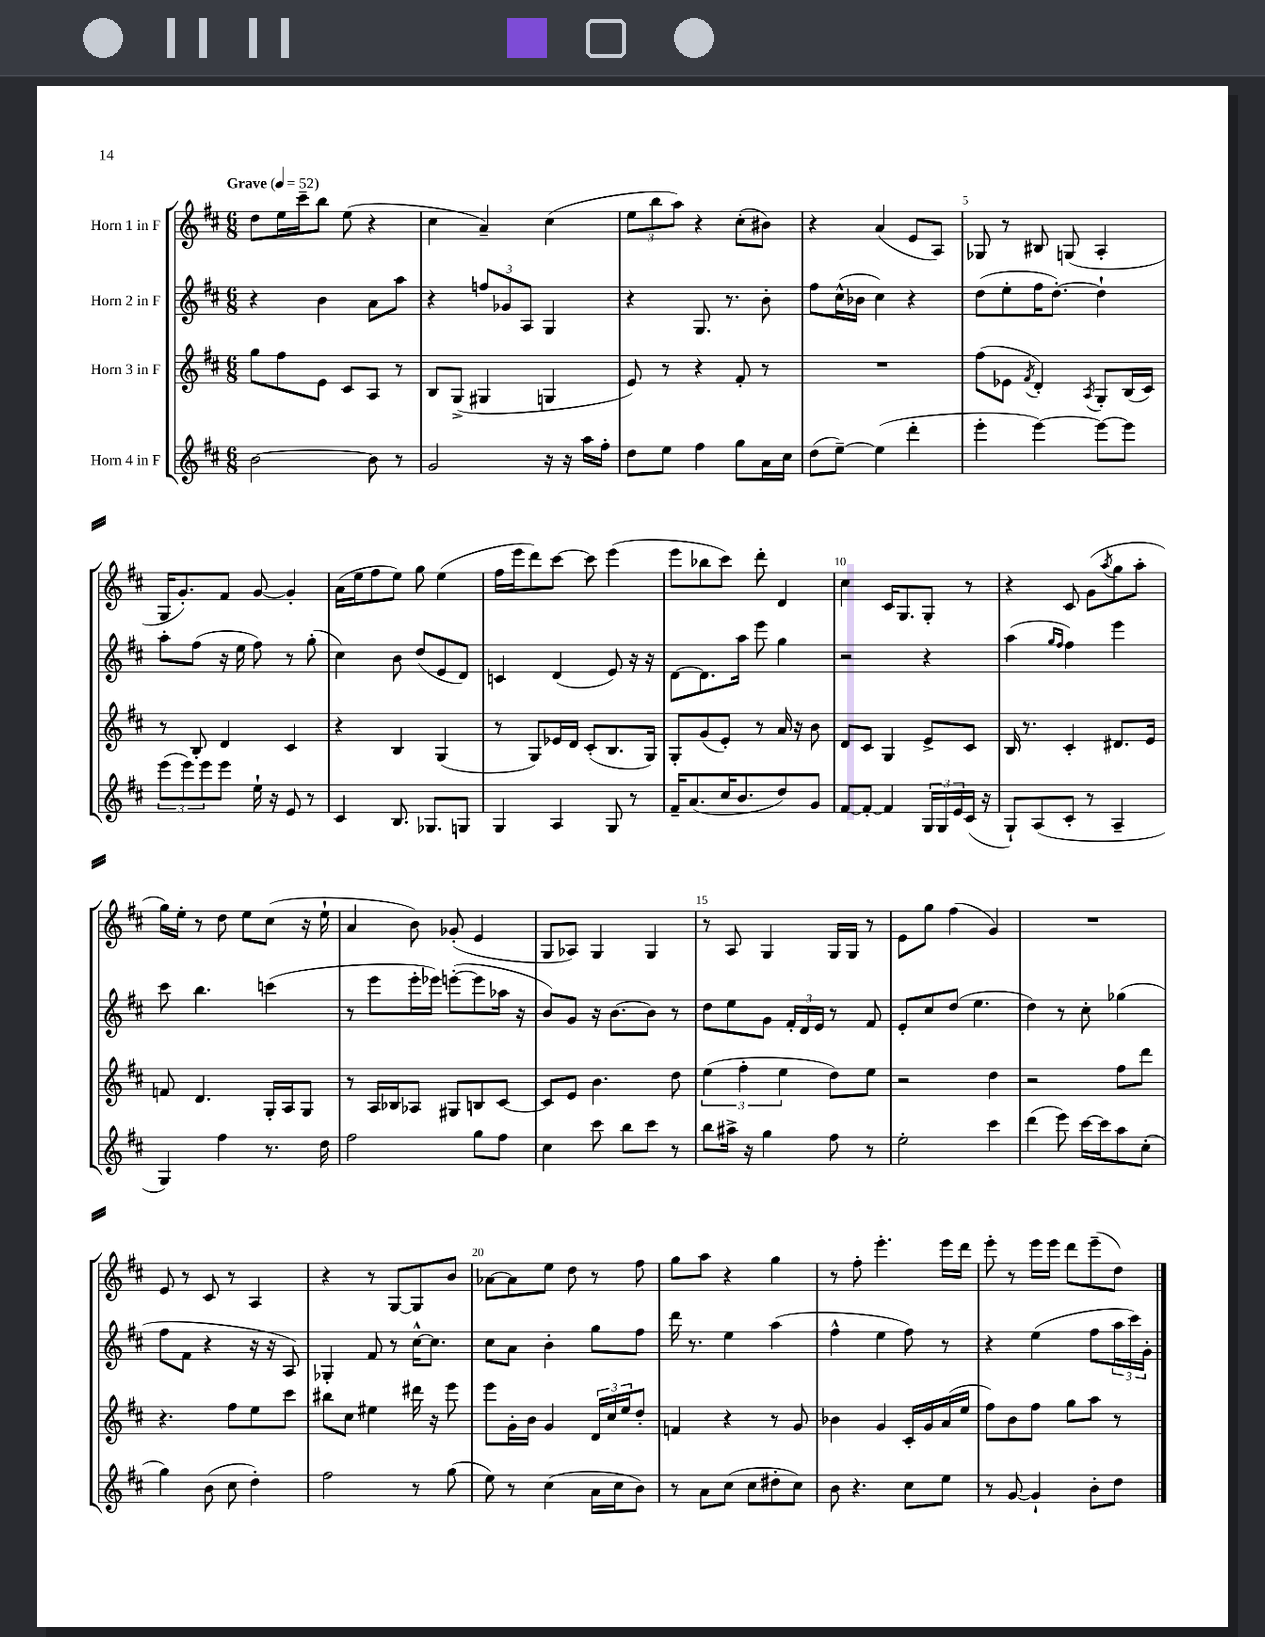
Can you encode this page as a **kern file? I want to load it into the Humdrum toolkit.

**kern	**kern	**kern	**kern
*staff4	*staff3	*staff2	*staff1
*clefG2	*clefG2	*clefG2	*clefG2
*k[f#c#]	*k[f#c#]	*k[f#c#]	*k[f#c#]
*M6/8	*M6/8	*M6/8	*M6/8
*MM52	*MM52	*MM52	*MM52
[2b	8gg	4r	8dd
.	8ff#	.	16ee
.	.	.	16ccc#~
.	8e	4b	8bb
.	8c#	.	(8ee
8b]	8A	8a	4r
8r	8r	8aa	.
=	=	=	=
2g	8B	4r	4cc#
.	(8G^	.	.
.	4G#	12ff	4a~)
.	.	12g-	.
.	.	12A	.
16r	4G	4G	(4cc#
16r	.	.	.
16aa	.	.	.
16ff#'	.	.	.
=	=	=	=
8dd	8e)	4r	12ee
.	.	.	12bb
8ee	8r	.	.
.	.	.	12aa)
4ff#	4r	8.G	4r
.	.	8.r	.
8gg	8f#'	.	(8cc#'
16a	8r	8b'	8b#)
16cc#	.	.	.
=	=	=	=
(8dd	2.r	8ff#	4r
[8ee~)	.	(16cc#^^	.
.	.	16b-	.
(4ee]	.	4cc#)	(4a
4ddd'	.	4r	8e
.	.	.	8A)
=	=	=	=
4eee'	(8ff#	(8dd	8G-
.	8e-	8ee'	8r
.	8qf#	.	.
[4eee)	4d')	16ff#	8B#
.	.	[8.dd')	.
.	.	.	(8G
.	8qA	.	.
8eee_	8G'	4dd`]	4A'
8eee]	(16B	.	.
.	16c#)	.	.
=	=	=	=
(12eee	8r	8aa'	16G
.	.	.	8.g')
12eee)	.	.	.
.	8B'	(8ff#	.
12eee	.	.	.
8eee	4d	16r	8f#
.	.	16ee	.
16ee`	.	8ff#)	[8g
16r	.	.	.
8e	4c#	8r	4g']
8r	.	(8gg'	.
=	=	=	=
4c#	4r	4cc#)	(16a
.	.	.	16ee
.	.	.	8ff#
8.B	4B	8b	8ee)
.	.	(8dd	8gg
8.G-	.	.	.
.	(4G	8e	(4ee
8G	.	8d)	.
=	=	=	=
4G	8r	4c	16ff#
.	.	.	16eee
.	8G)	.	8ddd)
4A	16e-	(4d	[8ccc#
.	16d	.	.
.	(8c#'	.	8ccc#]
8G	8.B	8e)	(4eee
8r	.	16r	.
.	16G)	16r	.
=	=	=	=
16f#~	8G'	[8d	8eee
(8.a	.	.	.
.	(8g	8.d]	8bb-
16cc#	8e')	.	8ccc#)
8.b	.	16aa	.
.	8r	8eee	8ddd'
8dd)	16a	4gg	4d
.	16r	.	.
8g	8b	.	.
=	=	=	=
[8f#	8d	2r	4cc#
8f#'_	8c#	.	.
4f#]	4G	.	16c#
.	.	.	8.G
24G	8e^	4r	8G'
24G	.	.	.
24e	.	.	.
(16c#	8c#	.	8r
16r	.	.	.
=	=	=	=
8G`)	16B	(4aa	4r
.	8.r	.	.
(8A	.	.	.
.	.	16qqgg	.
.	.	16qqff#	.
8c#'	4c#'	4ff#)	8c#
8r	.	.	(8g
.	.	.	8qaa
4A~	8.d#	4eee	8gg
.	.	.	8aa'
.	16e	.	.
=	=	=	=
4G)	8f	8ccc#	16gg)
.	.	.	16ee'
.	4.d	4.bb	8r
4ff#	.	.	8dd
.	.	.	8ee
8.r	16G'	(4ccc	(8cc#
.	16A	.	.
.	8G	.	16r
16dd	.	.	16ee`
=	=	=	=
2ff#	8r	8r	4a
.	16A	8eee	.
.	16B-	.	.
.	8A-	16eee'	8b)
.	.	16eee-)	.
.	8G#	([8eee'	(8g-'
8gg	8B	8eee]	4e
8ff#	[8c#	16aa-	.
.	.	16r	.
=	=	=	=
4cc#	8c#]	8b)	8G
.	8e	8g	8A-)
8ccc#	4.b	16r	4G
.	.	[8.b	.
8bb	.	.	.
8ccc#	.	8b]	4G
8r	8dd	8r	.
=	=	=	=
8bb	(6ee	8dd	8r
16aa#^	.	8ee	8A
.	6ff#'	.	.
16r	.	.	.
4gg	.	8g	4G
.	6ee	.	.
.	.	24f#'	.
.	.	24d	.
.	.	24e	.
8ff#	8dd)	8r	16G
.	.	.	16G
8r	8ee	8f#	8r
=	=	=	=
2ee'	2r	8e'	8e
.	.	8cc#	8gg
.	.	(8dd	(4ff#
.	.	4.ee	.
4ccc#	4dd	.	4g)
=	=	=	=
(4ddd	2r	4dd)	2.r
8eee)	.	8r	.
[16ccc#	.	8cc#'	.
16ccc#]	.	.	.
8aa	8ff#	(4gg-	.
(8cc#'	8ddd	.	.
=	=	=	=
4gg)	4.r	8ff#	8e
.	.	8f#	8r
(8b	.	4r	8c#
8cc#	8ff#	.	8r
4dd')	8ee	16r	4A
.	.	16r	.
.	8ccc#	8A)	.
=	=	=	=
2ff#	8bb#	4G-'	4r
.	8cc#	.	.
.	4ee#	8f#	8r
.	.	8r	[8G
8r	16ddd#	[16cc#^^	8G]
.	16r	8.cc#]	.
(8gg	8eee	.	8b
=	=	=	=
8ee)	8eee	8cc#	[8a-
8r	16g'	8a	8a-]
.	16b	.	.
(4cc#	4g	4b'	8ee
.	.	.	8dd
16a	24d	8gg	8r
.	24cc#	.	.
16cc#	.	.	.
.	24ee	.	.
8b)	8dd'	8ff#	8ff#
=	=	=	=
8r	4f	16ddd	8gg
.	.	8.r	.
8a	.	.	8aa
(8cc#	4r	4ee	4r
8cc#	.	.	.
8dd#'	8r	(4aa	4gg
8cc#)	8g	.	.
=	=	=	=
8b	4b-	4ff#^^	8r
4.r	.	.	8ff#'
.	4g	4ee	4.eee'
8cc#	16c#'	8ff#)	.
.	16g	.	.
8ee	(16a	8r	16eee
.	16ee	.	16ddd
=	=	=	=
8r	8ff#)	4r	8eee'
[8g	8b	.	8r
4g`]	8ff#	(4ee	16eee
.	.	.	16eee
.	8gg	.	8ddd
8b'	8aa	8ff#	(8eee~
8dd	8r	24aa	8dd)
.	.	24ccc#)	.
.	.	24g'	.
==	==	==	==
*-	*-	*-	*-
